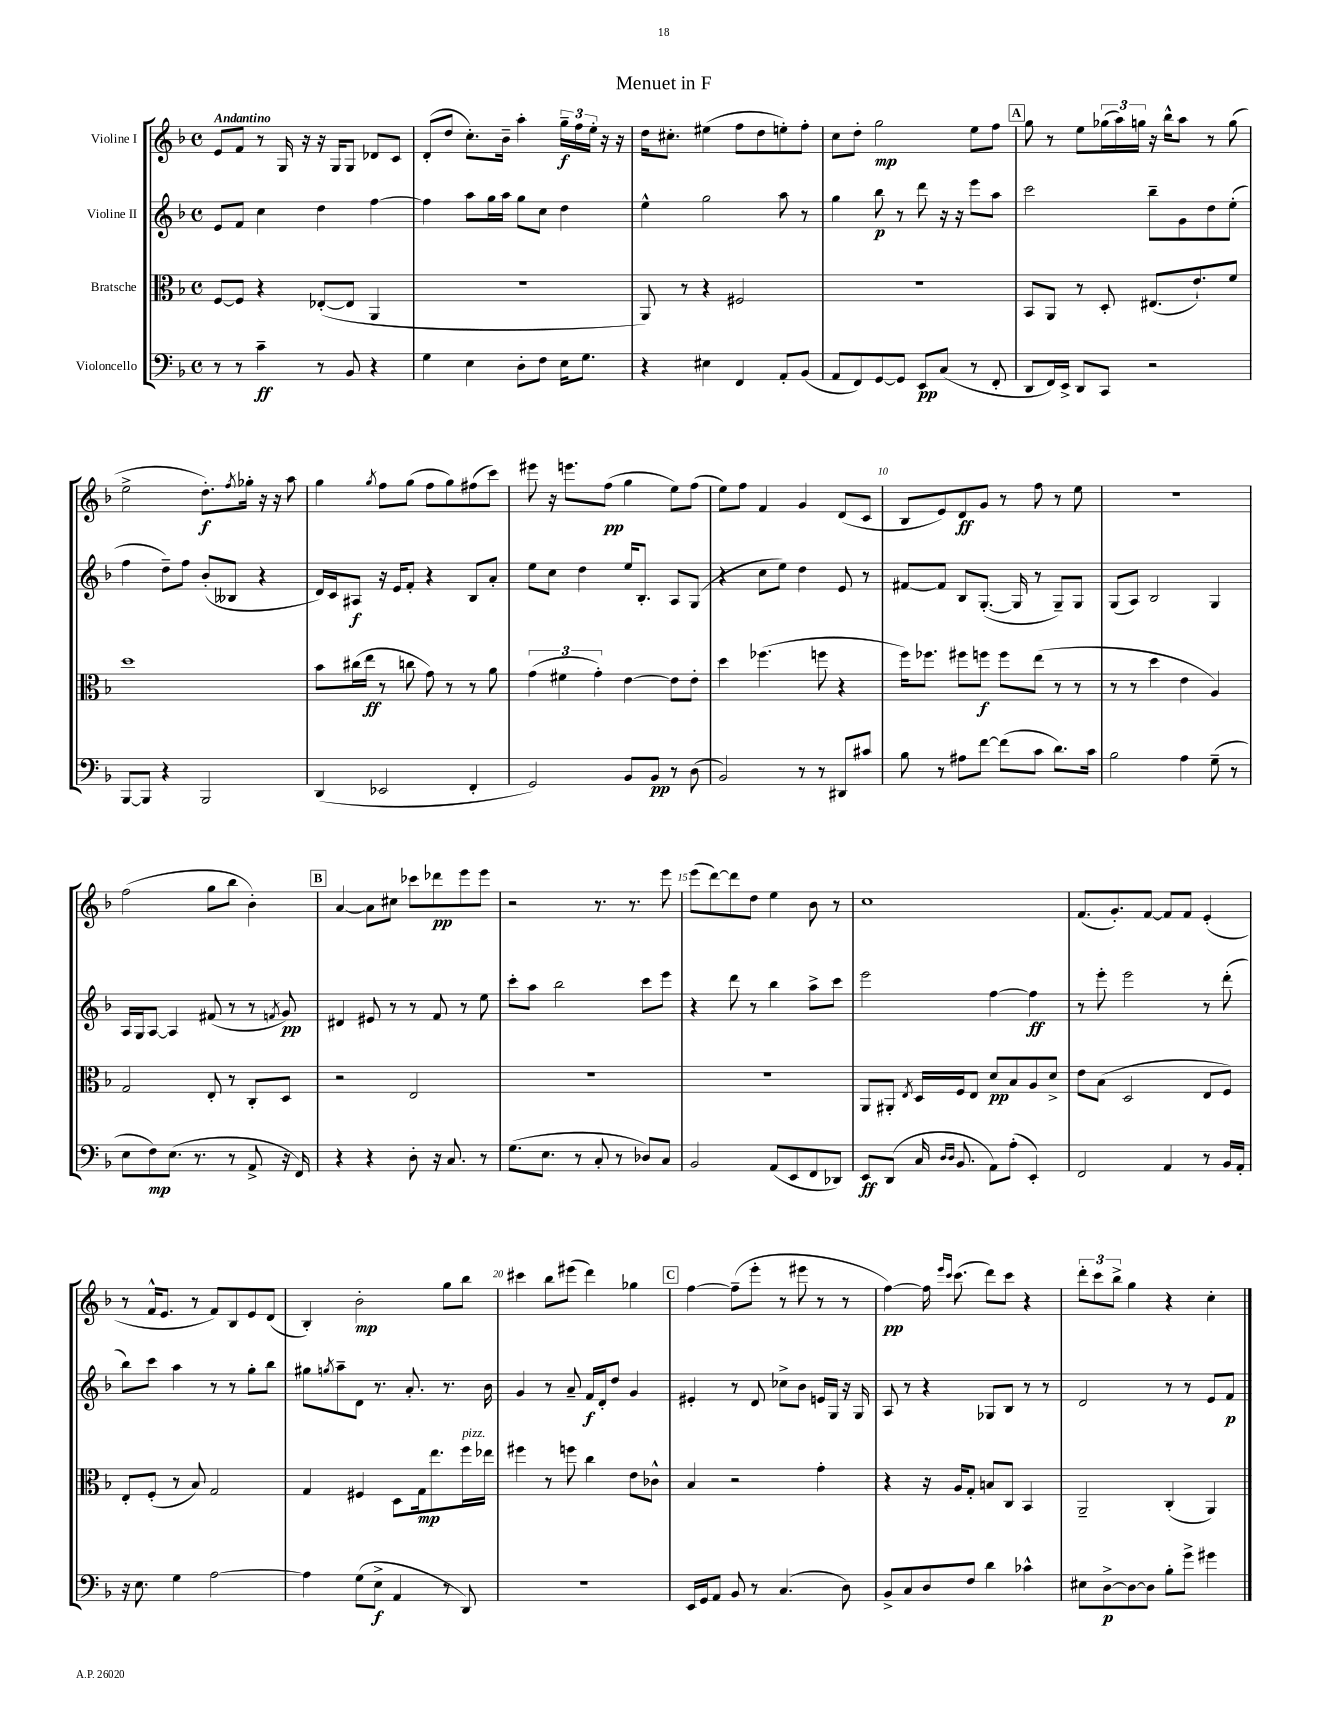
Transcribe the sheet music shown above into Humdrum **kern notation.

**kern	**dynam	**kern	**dynam	**kern	**dynam	**kern	**dynam
*part4	*part4	*part3	*part3	*part2	*part2	*part1	*part1
*staff4	*staff4	*staff3	*staff3	*staff2	*staff2	*staff1	*staff1
*I"Violoncello	*	*I"Bratsche	*	*I"Violine II	*	*I"Violine I	*
*clefF4	*	*clefC3	*	*clefG2	*	*clefG2	*
*k[b-]	*	*k[b-]	*	*k[b-]	*	*k[b-]	*
*M4/4	*	*M4/4	*	*M4/4	*	*M4/4	*
*met(c)	*	*met(c)	*	*met(c)	*	*met(c)	*
=1	=1	=1	=1	=1	=1	=1	=1
!	!	!	!	!	!	!LO:TX:a:B:t=Andantino	!
8r	.	[8F/L	.	8e/L	.	8e/L	.
8r	.	8F/J]	.	8f/J	.	8f/J	.
4c~\	ff	4r	.	4cc\	.	8r	.
.	.	.	.	.	.	16G/	.
.	.	.	.	.	.	16r	.
8r	.	([8E-X'/L	.	4dd\	.	16r	.
.	.	.	.	.	.	16G/KL	.
8BB-/	.	8E-/J]	.	.	.	8G/J	.
4r	.	4AA/	.	[4ff\	.	8d-X/L	.
.	.	.	.	.	.	8c/J	.
=2	=2	=2	=2	=2	=2	=2	=2
4G\	.	1r	.	4ff\]	.	(8d'/L	.
.	.	.	.	.	.	8dd/J	.
4E\	.	.	.	8aa\L	.	8.cc'\L)	.
.	.	.	.	16gg\L	.	.	.
.	.	.	.	16aa\JJ	.	16b-~\Jk	.
8D'\L	.	.	.	8gg\L	.	4aa'\	.
8F\J	.	.	.	8cc\J	.	.	.
16E\KL	.	.	.	4dd\	.	24gg~\LL	f
.	.	.	.	.	.	24ff\	.
8.G\J	.	.	.	.	.	.	.
.	.	.	.	.	.	24ee'\JJ	.
.	.	.	.	.	.	16r	.
.	.	.	.	.	.	16r	.
=3	=3	=3	=3	=3	=3	=3	=3
4r	.	8AA/)	.	4ee^^\	.	16dd\KL	.
.	.	.	.	.	.	8.cc#X'\J	.
.	.	8r	.	.	.	.	.
4E#X\	.	4r	.	2gg\	.	(4ee#X\	.
4FF/	.	2F#X/	.	.	.	8ff\L	.
.	.	.	.	.	.	8dd\	.
8AA'/L	.	.	.	8aa\	.	8een'\)	.
(8BB-/J	.	.	.	8r	.	8ff'\J	.
=4	=4	=4	=4	=4	=4	=4	=4
8AA/L	.	1r	.	4gg\	.	8cc\L	.
8FF/)	.	.	.	.	.	8dd'\J	.
[8GG/	.	.	.	8bb-\	p	2gg\	mp
8GG/J]	.	.	.	8r	.	.	.
8EE/L	pp	.	.	8ddd\	.	.	.
(8C/J	.	.	.	16r	.	.	.
.	.	.	.	16r	.	.	.
8r	.	.	.	8eee\L	.	8ee\L	.
8FF'/	.	.	.	8aa\J	.	8ff\J	.
!!LO:REH:place=s1:t=A
=5	=5	=5	=5	=5	=5	=5	=5
8DD/L	.	8BB-/L	.	2ccc\	.	8gg\	.
16FF/L)	.	8AA/J	.	.	.	8r	.
16EE^/JJ	.	.	.	.	.	.	.
8DD/L	.	8r	.	.	.	8ee\L	.
8CC/J	.	8D'/	.	.	.	(24gg-X\L	.
.	.	.	.	.	.	24aa\)	.
.	.	.	.	.	.	24ggn\JJ	.
2r	.	(8.E#X/L	.	8bb-~\L	.	16r	.
.	.	.	.	.	.	16bb-^^\KL	.
.	.	.	.	8g\	.	8aa\J	.
.	.	8.e`/)	.	.	.	.	.
.	.	.	.	8dd\	.	8r	.
.	.	8f/J	.	(8ee'\J	.	(8gg\	.
!!LO:LB:g=z
=6	=6	=6	=6	=6	=6	=6	=6
[8BBB-/L	.	1dd	.	4ff\	.	2ee^\	.
8BBB-/J]	.	.	.	.	.	.	.
4r	.	.	.	8dd~\L)	.	.	.
.	.	.	.	8ff\J	.	.	.
2BBB-/	.	.	.	(8b-'/L	.	8.dd'\L)	f
.	.	.	.	8B--X/J	.	.	.
.	.	.	.	.	.	8qff/	.
.	.	.	.	.	.	16gg-X'\Jk	.
.	.	.	.	4r	.	16r	.
.	.	.	.	.	.	16r	.
.	.	.	.	.	.	8aa\	.
=7	=7	=7	=7	=7	=7	=7	=7
(4DD/	.	8b-\L	.	16d/LL)	.	4gg\	.
.	.	.	.	16c/J	.	.	.
.	.	(16cc#X\L	.	8A#X/J	f	.	.
.	.	16ee\JJ	ff	.	.	.	.
.	.	.	.	.	.	8qgg/	.
2EE-X/	.	8r	.	16r	.	8ff\L	.
.	.	.	.	16e/KL	.	.	.
.	.	8ccn\	.	8f'/J	.	(8gg\J	.
.	.	8g\)	.	4r	.	8ff\L	.
.	.	8r	.	.	.	8gg\)	.
4FF'/	.	8r	.	8B-/L	.	(8ff#X\	.
.	.	8a\	.	8a'/J	.	8ccc\J)	.
=8	=8	=8	=8	=8	=8	=8	=8
2GG/)	.	(6g\	.	8ee\L	.	8eee#X\	.
.	.	.	.	8cc\J	.	16r	.
.	.	6f#X\	.	.	.	.	.
.	.	.	.	.	.	8.eeen\L	.
.	.	.	.	4dd\	.	.	.
.	.	6g'\)	.	.	.	.	.
.	.	.	.	.	.	(8ff\J	pp
8BB-/L	.	[4e\	.	16ee/KL	.	4gg\	.
.	.	.	.	8.B-'/J	.	.	.
8BB-/J	pp	.	.	.	.	.	.
8r	.	8e\L]	.	8A/L	.	8ee\L)	.
(8D\	.	8e'\J	.	(8G/J	.	(8ff\J	.
=9	=9	=9	=9	=9	=9	=9	=9
2BB-/)	.	4dd\	.	4r	.	8ee\L)	.
.	.	.	.	.	.	8ff\J	.
.	.	(4.ff-X\	.	8cc\L	.	4f/	.
.	.	.	.	8ee\J)	.	.	.
8r	.	.	.	4dd\	.	4g/	.
8r	.	8ffn\	.	.	.	.	.
8DD#X/L	.	4r	.	8e/	.	(8d/L	.
8c#X/J	.	.	.	8r	.	8c/J	.
=10	=10	=10	=10	=10	=10	=10	=10
8B-\	.	16ff\KL)	.	[8f#X/L	.	8B-/L	.
.	.	8.ff-X\J	.	.	.	.	.
8r	.	.	.	8f#/J]	.	8e/)	.
8A#X\L	.	8ff#X\L	.	8B-/L	.	8d/	ff
[8f\J	.	8ffn\J	f	([8.G'/J	.	8g/J	.
(8f\L]	.	8ff\L	.	.	.	8r	.
.	.	.	.	16G/]	.	.	.
8c\J	.	(8ee\J	.	8r	.	8ff\	.
8.d\L)	.	8r	.	8G~/L)	.	8r	.
.	.	8r	.	8G/J	.	8ee\	.
16c\Jk	.	.	.	.	.	.	.
=11	=11	=11	=11	=11	=11	=11	=11
2B-\	.	8r	.	(8G/L	.	1r	.
.	.	8r	.	8A/J)	.	.	.
.	.	4dd\	.	2B-/	.	.	.
4A\	.	4e\	.	.	.	.	.
(8G~\	.	4A/)	.	4G/	.	.	.
8r	.	.	.	.	.	.	.
!!LO:LB:g=z
=12	=12	=12	=12	=12	=12	=12	=12
8E\L	.	2G/	.	16A/LL	.	(2ff\	.
.	.	.	.	16G/J	.	.	.
8F\)	mp	.	.	[8A/J	.	.	.
(8.E\J	.	.	.	4A/]	.	.	.
8.r	.	.	.	.	.	.	.
.	.	8E'/	.	(8f#X/	.	8gg\L	.
8r	.	8r	.	8r	.	8bb-\J	.
8AA^/	.	8C'/L	.	8r	.	4b-'\)	.
.	.	.	.	8qfn/	.	.	.
16r	.	8D/J	.	8g/)	pp	.	.
16FF/)	.	.	.	.	.	.	.
!!LO:REH:place=s1:t=B
=13	=13	=13	=13	=13	=13	=13	=13
4r	.	2r	.	4d#X/	.	[4a/	.
4r	.	.	.	8e#X/	.	8a\L]	.
.	.	.	.	8r	.	8cc#X\J	.
8D'\	.	2E/	.	8r	.	8ccc-X\L	.
16r	.	.	.	8f/	.	8ddd-X\	pp
8.C/	.	.	.	.	.	.	.
.	.	.	.	8r	.	8eee\	.
8r	.	.	.	8ee\	.	8eee\J	.
=14	=14	=14	=14	=14	=14	=14	=14
(8.G\L	.	1r	.	8ccc'\L	.	2r	.
.	.	.	.	8aa\J	.	.	.
8.E\J	.	.	.	.	.	.	.
.	.	.	.	2bb-\	.	.	.
8r	.	.	.	.	.	.	.
8C'/	.	.	.	.	.	8.r	.
8r	.	.	.	.	.	.	.
.	.	.	.	.	.	8.r	.
8D-X/L)	.	.	.	8ccc\L	.	.	.
8C/J	.	.	.	8eee\J	.	8eee\	.
=15	=15	=15	=15	=15	=15	=15	=15
2BB-/	.	1r	.	4r	.	(8eee\L	.
.	.	.	.	.	.	[8ddd\)	.
.	.	.	.	8ddd\	.	8ddd\]	.
.	.	.	.	8r	.	8dd\J	.
(8AA/L	.	.	.	4bb-\	.	4ee\	.
8EE/	.	.	.	.	.	.	.
8FF/	.	.	.	8aa^\L	.	8b-\	.
8DD-X/J)	.	.	.	8ccc\J	.	8r	.
=16	=16	=16	=16	=16	=16	=16	=16
8EE/L	ff	8AA/L	.	2eee\	.	1cc	.
(8DD/J	.	8AA#X'/J	.	.	.	.	.
.	.	8qE/	.	.	.	.	.
16C/	.	16D/LL	.	.	.	.	.
16qqD/LL	.	.	.	.	.	.	.
16qqD/JJ	.	.	.	.	.	.	.
8.BB-/	.	16F/J	.	.	.	.	.
.	.	8E/J	.	.	.	.	.
8AA\L)	.	8d/L	pp	[4ff\	.	.	.
(8A'\J	.	8B-/	.	.	.	.	.
4EE'/)	.	8A/	.	4ff\]	ff	.	.
.	.	8d^/J	.	.	.	.	.
=17	=17	=17	=17	=17	=17	=17	=17
2FF/	.	8e\L	.	8r	.	(8.f/L	.
.	.	(8B-\J	.	8eee'\	.	.	.
.	.	.	.	.	.	8.g'/)	.
.	.	2D/	.	2eee\	.	.	.
.	.	.	.	.	.	[8f/J	.
4AA/	.	.	.	.	.	8f/L]	.
.	.	.	.	.	.	8f/J	.
8r	.	8E/L	.	8r	.	(4e'/	.
16BB-/LL	.	8F/J)	.	(8ddd'\	.	.	.
16AA'/JJ	.	.	.	.	.	.	.
!!LO:LB:g=z
=18	=18	=18	=18	=18	=18	=18	=18
16r	.	8E'/L	.	8bb-\L)	.	8r	.
8.E\	.	.	.	.	.	.	.
.	.	(8F'/J	.	8ccc\J	.	16f^^/KL	.
.	.	.	.	.	.	8.e/J	.
4G\	.	8r	.	4aa\	.	.	.
.	.	8B-/)	.	.	.	8r	.
[2A\	.	2G/	.	8r	.	8f/L)	.
.	.	.	.	8r	.	8B-/	.
.	.	.	.	8gg'\L	.	8e/	.
.	.	.	.	8bb-\J	.	(8d/J	.
=19	=19	=19	=19	=19	=19	=19	=19
4A\]	.	4G/	.	8gg#X\L	.	4B-'/)	.
.	.	.	.	8qggn/	.	.	.
.	.	.	.	8aa~\	.	.	.
(8G\L	.	4F#X/	.	8d\J	.	2b-'\	mp
8E^\J	f	.	.	8.r	.	.	.
4AA/	.	8D\L	.	.	.	.	.
.	.	.	.	8.a'/	.	.	.
.	.	16G\k	mp	.	.	.	.
.	.	8.ee\	.	.	.	.	.
8r	.	.	.	8.r	.	8gg\L	.
!	!	!LO:TX:a:i:t=pizz.	!	!	!	!	!
8DD/)	.	16ff\L	.	.	.	8bb-\J	.
.	.	16ee-X\JJ	.	16b-\	.	.	.
=20	=20	=20	=20	=20	=20	=20	=20
1r	.	4ff#X\	.	4g/	.	4ccc#X\	.
.	.	8r	.	8r	.	8bb-\L	.
.	.	8ffn\	.	8a~/	.	(8eee#X\J	.
.	.	4cc\	.	16f/LL	f	4ddd\)	.
.	.	.	.	16d'/J	.	.	.
.	.	.	.	8dd/J	.	.	.
.	.	8e\L	.	4g/	.	4gg-X\	.
.	.	8c-X^^\J	.	.	.	.	.
!!LO:REH:place=s1:t=C
=21	=21	=21	=21	=21	=21	=21	=21
16EE/LL	.	4B-/	.	4e#X'/	.	[4ff\	.
16GG/J	.	.	.	.	.	.	.
8AA/J	.	.	.	.	.	.	.
8BB-/	.	2r	.	8r	.	(8ff~\L]	.
8r	.	.	.	8d/	.	8eee'\J	.
(4.C/	.	.	.	8cc-X^\L	.	8r	.
.	.	.	.	8b-\J	.	8eee#X\	.
.	.	4g'\	.	16en/LL	.	8r	.
.	.	.	.	16G/JJ	.	.	.
8D\)	.	.	.	16r	.	8r	.
.	.	.	.	16G/	.	.	.
=22	=22	=22	=22	=22	=22	=22	=22
8BB-^/L	.	4r	.	8A/	.	[4ff\)	pp
8C/	.	.	.	8r	.	.	.
8D/	.	16r	.	4r	.	16ff\]	.
.	.	.	.	.	.	16qqeee/LL	.
.	.	.	.	.	.	16qqccc/JJ	.
.	.	16A/KL	.	.	.	(8.ccc\	.
8F/J	.	8G'/J	.	.	.	.	.
4d\	.	8Bn/L	.	8G-X/L	.	8ddd\L)	.
.	.	8C/J	.	8B-/J	.	8ccc\J	.
4c-X^^\	.	4BB-/	.	8r	.	4r	.
.	.	.	.	8r	.	.	.
=23	=23	=23	=23	=23	=23	=23	=23
8E#X\L	.	2AA~/	.	2d/	.	12ddd'\L	.
.	.	.	.	.	.	12ccc\	.
[8D^\	p	.	.	.	.	.	.
.	.	.	.	.	.	12bb-^\J	.
8D\_	.	.	.	.	.	4gg\	.
8D\J]	.	.	.	.	.	.	.
8B-'\L	.	(4C'/	.	8r	.	4r	.
8g^\J	.	.	.	8r	.	.	.
4g#X\	.	4AA/)	.	8e/L	.	4cc'\	.
.	.	.	.	8f/J	p	.	.
==	==	==	==	==	==	==	==
*-	*-	*-	*-	*-	*-	*-	*-
